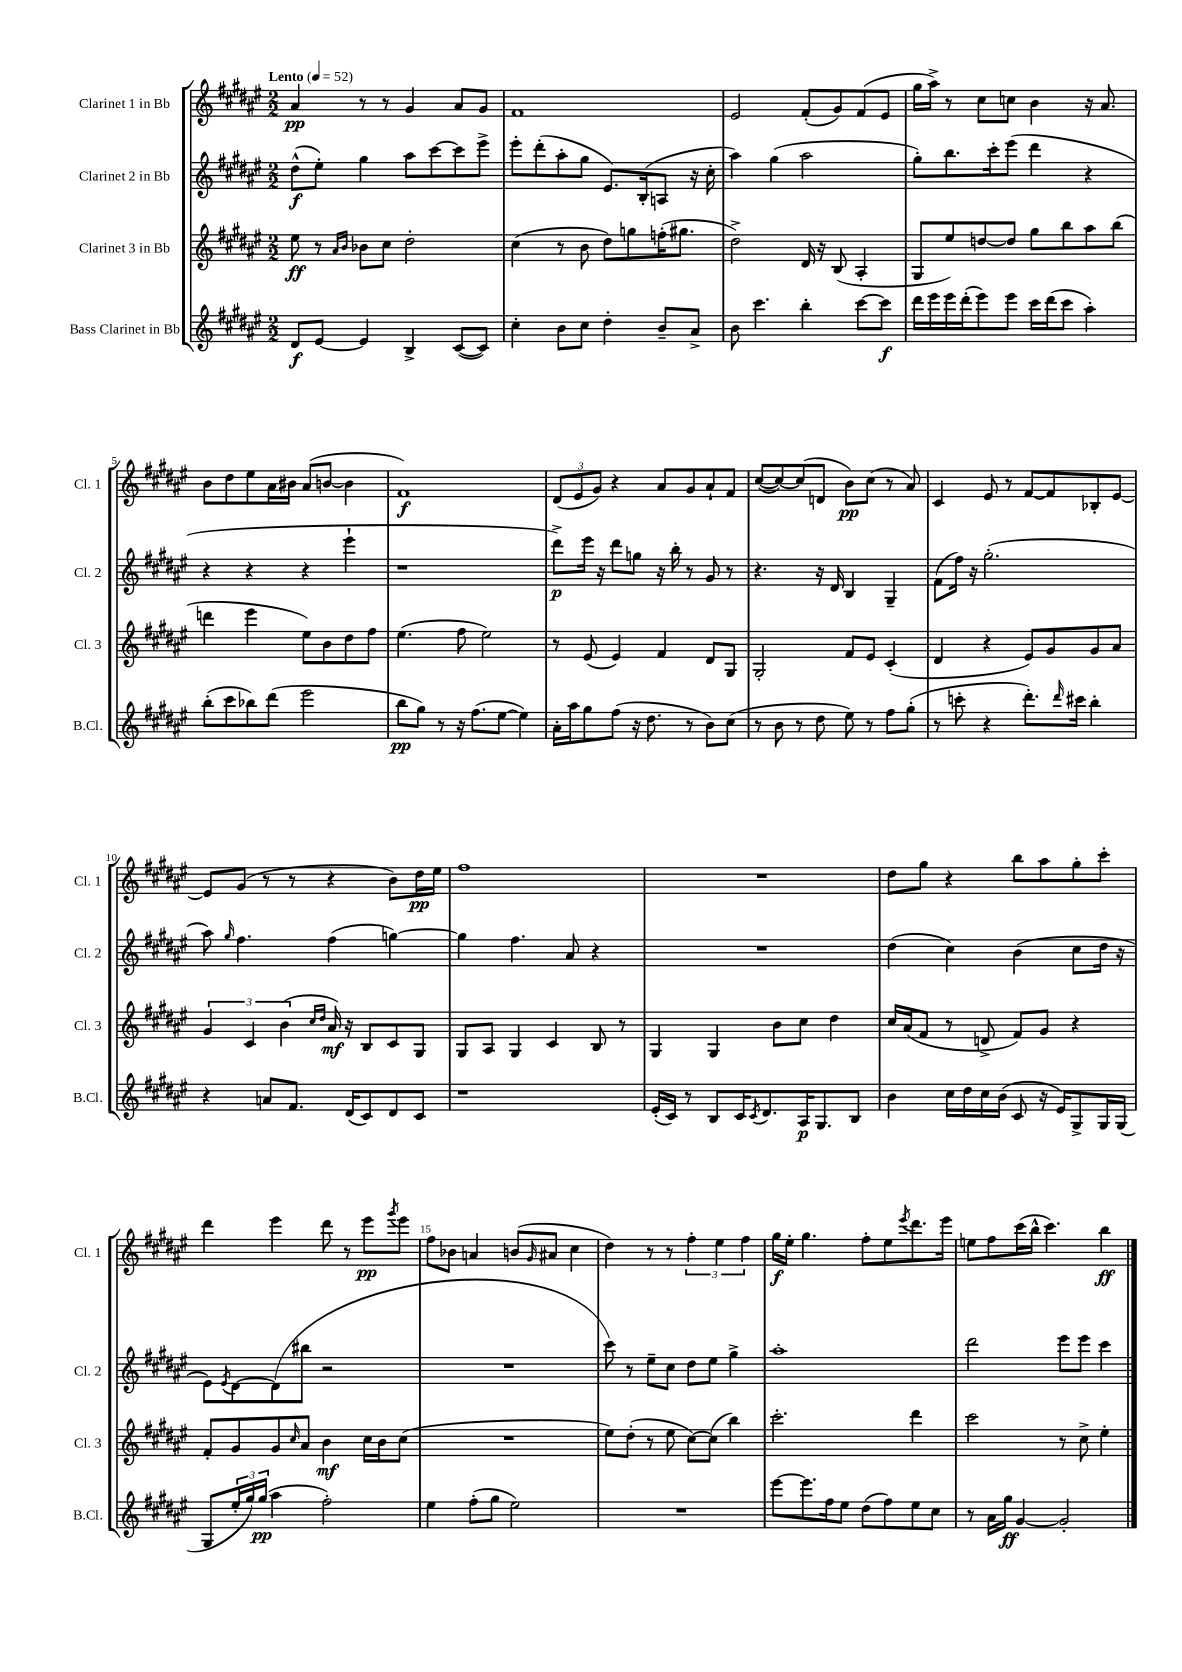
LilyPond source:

<<
\new StaffGroup <<
\new Staff = "s0" \with { instrumentName = "Clarinet 1 in Bb" shortInstrumentName = "Cl. 1" } {
    \clef treble \key fis \major \numericTimeSignature \time 2/2 \tempo "Lento" 4 = 52
    ais'4\pp r8 r8 gis'4 ais'8 gis'8 |
    fis'1 |
    eis'2 fis'8-.( gis'8) fis'8( eis'8 |
    gis''16 ais''16->) r8 cis''8 c''8 b'4 r16 ais'8. |
    b'8 dis''8 eis''8 ais'16 bis'16 ais'8( b'8~ b'4 |
    fis'1\f) |
    \tuplet 3/2 { dis'8( eis'8 gis'8) } r4 ais'8 gis'8 ais'8-! fis'8 |
    cis''8~( cis''8~) cis''8( d'8 b'8\pp) cis''8( r8 ais'8) |
    cis'4 eis'8 r8 fis'8~ fis'8 bes8-. eis'8~ |
    eis'8 gis'8( r8 r8 r4 b'8) dis''16\pp eis''16 |
    fis''1 |
    R1 |
    dis''8 gis''8 r4 b''8 ais''8 gis''8-. cis'''8-. |
    dis'''4 eis'''4 dis'''8 r8 eis'''8\pp \acciaccatura { gis'''8 } eis'''8 |
    fis''8 bes'8 a'4 b'8( \grace { gis'16 } ais'8 cis''4 |
    dis''4) r8 r8 \tuplet 3/2 { fis''4-. eis''4 fis''4 } |
    gis''16\f eis''16-. gis''4. fis''8-. eis''8 \acciaccatura { eis'''8 } dis'''8. eis'''16 |
    e''8 fis''8 cis'''16( b''16-^ cis'''4.) b''4\ff \bar "|." |
}
\new Staff = "s1" \with { instrumentName = "Clarinet 2 in Bb" shortInstrumentName = "Cl. 2" } {
    \clef treble \key fis \major \numericTimeSignature \time 2/2
    dis''8-^\f( eis''8-.) gis''4 ais''8 cis'''8~ cis'''8 eis'''8-> |
    eis'''8-. dis'''8-.( ais''8-. gis''8 eis'8.) b16-.( a8 r16 cis''16-. |
    ais''4) gis''4( ais''2 |
    gis''8-.) b''8. cis'''16-. eis'''8( dis'''4 r4 |
    r4 r4 r4 eis'''4-! |
    r1 |
    dis'''8->\p) eis'''16 r16 dis'''8 g''8 r16 b''16-. r8 gis'8 r8 |
    r4. r16 dis'16 b4 gis4-- |
    fis'8( fis''16) r16 gis''2.-.( |
    ais''8) \grace { gis''16 } fis''4. fis''4( g''4~) |
    g''4 fis''4. ais'8 r4 |
    R1 |
    dis''4( cis''4) b'4( cis''8 dis''16 r16 |
    eis'8) \acciaccatura { eis'8 } dis'8~ dis'8( bis''8 r2 |
    R1 |
    cis'''8) r8 eis''8-- cis''8 dis''8 eis''8 gis''4-> |
    ais''1-. |
    dis'''2 eis'''8 eis'''8 cis'''4 \bar "|." |
}
\new Staff = "s2" \with { instrumentName = "Clarinet 3 in Bb" shortInstrumentName = "Cl. 3" } {
    \clef treble \key fis \major \numericTimeSignature \time 2/2
    eis''8\ff r8 \grace { ais'16 b'16 } bes'8 cis''8 dis''2-. |
    cis''4( r8 b'8 dis''8) g''8 f''16-.( gis''8. |
    dis''2->) dis'16 r16 b8( ais4-. |
    gis8 eis''8) d''8~ d''8 gis''8 b''8 ais''8 b''8( |
    d'''4 eis'''4 eis''8) b'8 dis''8 fis''8 |
    eis''4.( fis''8 eis''2) |
    r8 eis'8( eis'4) fis'4 dis'8 gis8 |
    gis2-. fis'8 eis'8 cis'4-.( |
    dis'4 r4 eis'8) gis'8 gis'8 ais'8 |
    \tuplet 3/2 { gis'4 cis'4 b'4( } \grace { cis''16 dis''16 } ais'16\mf) r16 b8 cis'8 gis8 |
    gis8 ais8 gis4 cis'4 b8 r8 |
    gis4 gis4 b'8 cis''8 dis''4 |
    cis''16 ais'16( fis'8 r8 d'8-> fis'8) gis'8 r4 |
    fis'8-. gis'8 gis'8 \grace { cis''16 } ais'8 b'4\mf cis''16 b'16 cis''8( |
    R1 |
    eis''8) dis''8-.( r8 eis''8 cis''8~) cis''8( b''4) |
    cis'''2.-. dis'''4 |
    cis'''2 r8 cis''8-> eis''4-. \bar "|." |
}
\new Staff = "s3" \with { instrumentName = "Bass Clarinet in Bb" shortInstrumentName = "B.Cl." } {
    \clef treble \key fis \major \numericTimeSignature \time 2/2
    dis'8\f eis'8~ eis'4 b4-> cis'8~( cis'8) |
    cis''4-. b'8 cis''8 dis''4-. b'8-- ais'8-> |
    b'8 cis'''4. b''4-. cis'''8~ cis'''8\f |
    dis'''16 eis'''16 eis'''16 dis'''16-.( eis'''8) eis'''8 cis'''16 dis'''16( cis'''8 ais''4-.) |
    b''8-.( cis'''8 bes''8) dis'''8( eis'''2 |
    b''8\pp gis''8) r8 r16 fis''8.( eis''8~ eis''4) |
    ais'16-. ais''16 gis''8 fis''8( r16 dis''8. r8 b'8) cis''8( |
    r8 b'8 r8 dis''8 eis''8) r8 fis''8 gis''8-.( |
    r8 c'''8-. r4 dis'''8.-.) \grace { dis'''16 } cis'''16 b''4-. |
    r4 a'8 fis'8. dis'16( cis'8) dis'8 cis'8 |
    r1 |
    eis'16-.( cis'16) r8 b8 cis'16 \acciaccatura { cis'8 } dis'8. ais16\p gis8. b8 |
    b'4 cis''16 dis''16 cis''16 b'16( cis'8 r16 eis'16) gis8-> gis16 gis16( |
    gis8 \tuplet 3/2 { eis''16-. gis''16) gis''16\pp( } ais''4 fis''2-.) |
    eis''4 fis''8-.( gis''8 eis''2) |
    R1 |
    eis'''8~ eis'''8. fis''16 eis''8 dis''8( fis''8) eis''8 cis''8 |
    r8 ais'16 gis''16\ff gis'4~ gis'2-. \bar "|." |
}
>>
>>
\layout { \context { \Score \override BarNumber.break-visibility = ##(#f #t #t) barNumberVisibility = #(every-nth-bar-number-visible 5) } }
